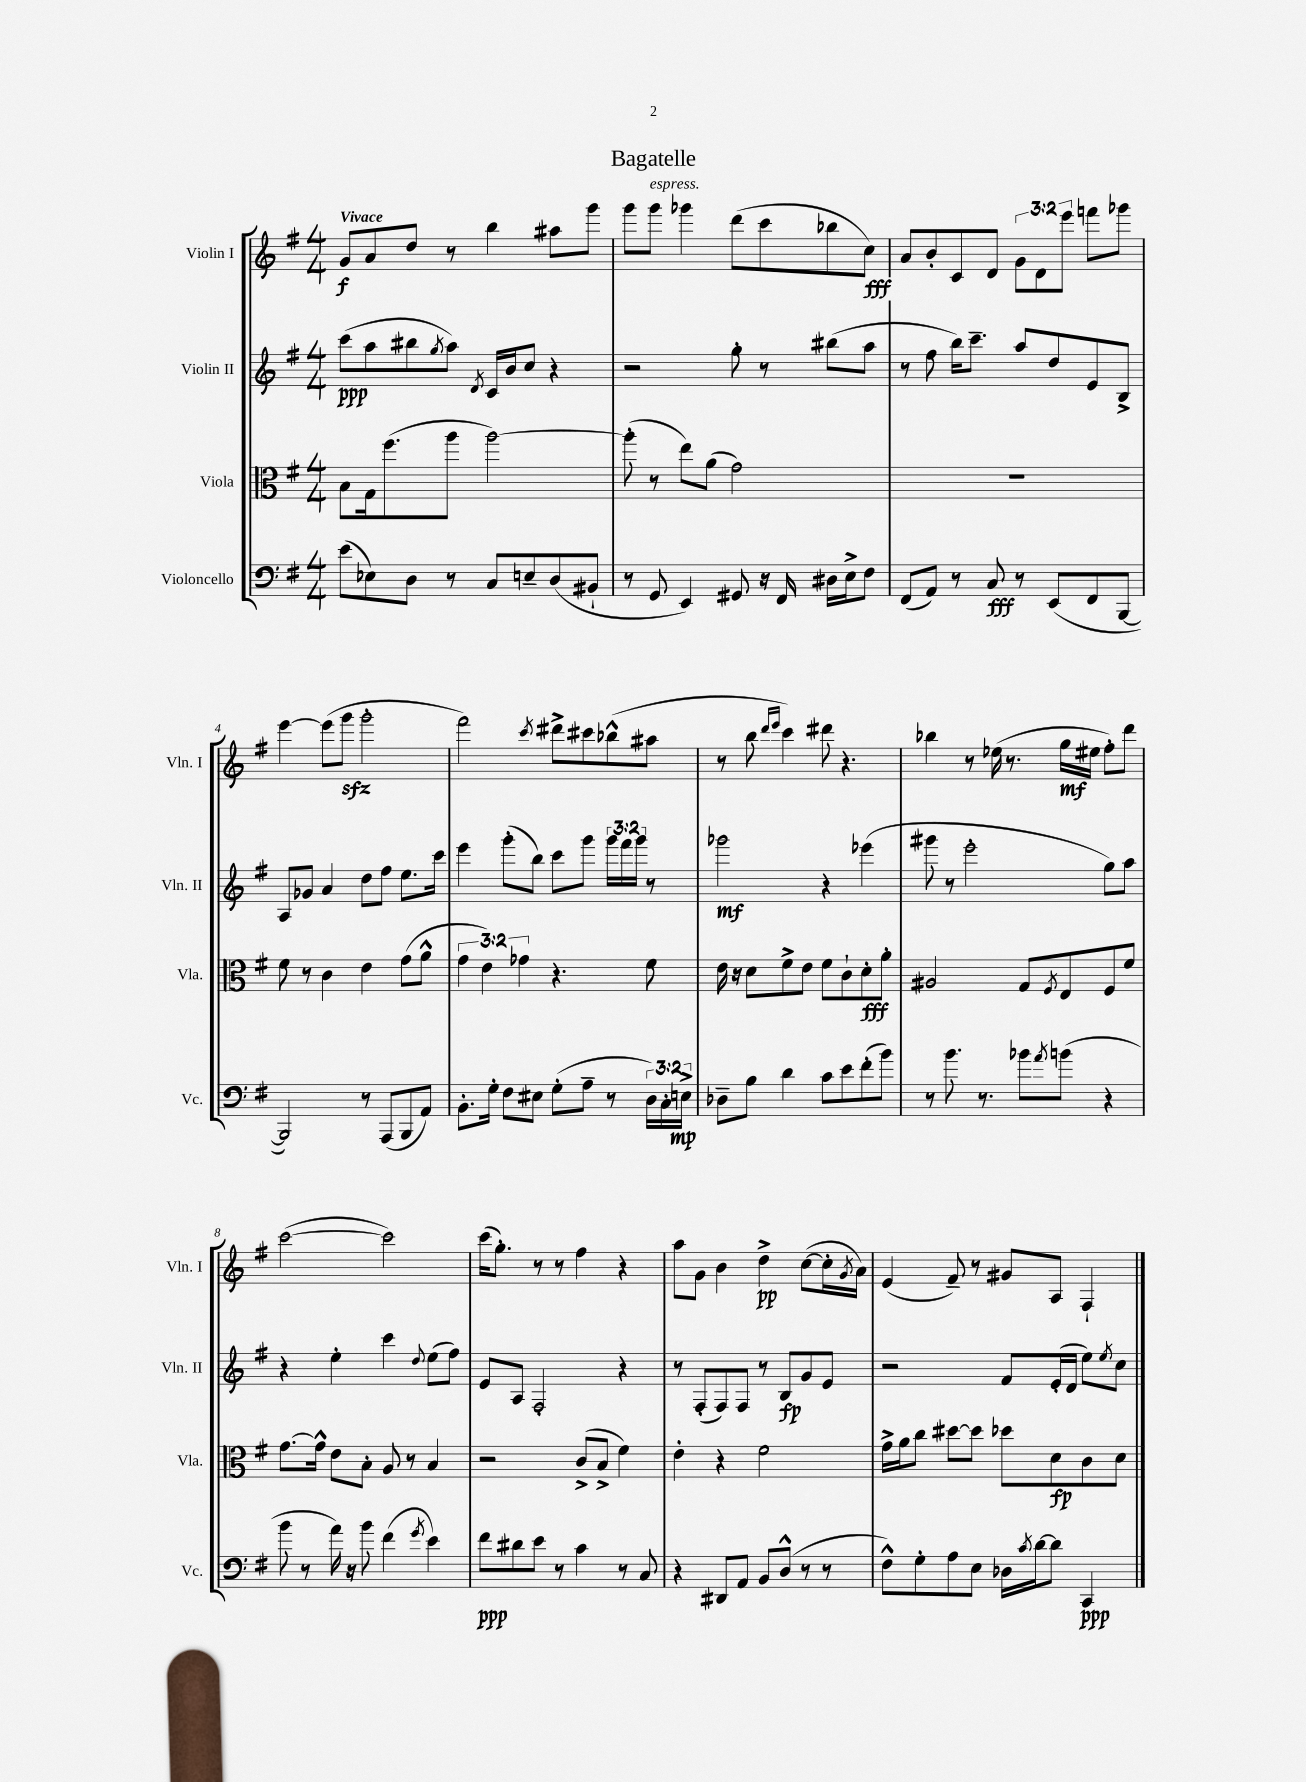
\header { title = "Bagatelle" }
<<
\new StaffGroup <<
\new Staff = "s0" \with { instrumentName = "Violin I" shortInstrumentName = "Vln. I" } {
    \clef treble \key g \major \numericTimeSignature \time 4/4 \override Staff.TupletNumber.text = #tuplet-number::calc-fraction-text \tempo "Vivace"
    g'8\f a'8 d''8 r8 b''4 ais''8 g'''8 |
    g'''8 g'''8^\markup { \italic "espress." } ges'''4 d'''8( c'''8 bes''8 c''8\fff) |
    a'8 b'8-. c'8 d'8 \tuplet 3/2 { g'8 d'8 e'''8 } f'''8 ges'''8 |
    e'''4~ e'''8( g'''8\sfz g'''2-. |
    fis'''2) \acciaccatura { c'''8 } dis'''8-> cis'''8 bes''8-^( ais''8 |
    r8 b''8 \grace { d'''16 e'''16 } c'''4) dis'''8 r4. |
    bes''4 r8 ees''16( r8. g''16\mf eis''16 fis''8-.) d'''8 |
    c'''2~( c'''2) |
    c'''16( g''8.-.) r8 r8 fis''4 r4 |
    a''8 g'8 b'4 d''4->\pp c''8~( c''16-. \acciaccatura { g'8 } a'16) |
    e'4( fis'8--) r8 gis'8 a8 fis4-! \bar "|." |
}
\new Staff = "s1" \with { instrumentName = "Violin II" shortInstrumentName = "Vln. II" } {
    \clef treble \key g \major \numericTimeSignature \time 4/4 \override Staff.TupletNumber.text = #tuplet-number::calc-fraction-text
    c'''8\ppp( a''8 bis''8 \acciaccatura { g''8 } a''8) \acciaccatura { d'8 } c'16 b'16 c''8 r4 |
    r2 g''8-. r8 bis''8( a''8 |
    r8 fis''8 b''16) c'''8.-- a''8 d''8 e'8 b8-> |
    a8 ges'8 a'4 d''8 fis''8 e''8. c'''16 |
    e'''4 g'''8-.( b''8) c'''8 g'''8 \tuplet 3/2 { g'''16 fis'''16 g'''16 } r8 |
    ges'''2\mf r4 ees'''4( |
    gis'''8 r8 e'''2-. g''8) a''8 |
    r4 e''4-. c'''4 \appoggiatura { d''8 } e''8( fis''8) |
    e'8 a8 fis2-. r4 |
    r8 fis8-.( fis8) fis8 r8 b8\fp g'8 e'8 |
    r2 fis'8 e'16-.( d'16 e''8) \acciaccatura { e''8 } c''8 \bar "|." |
}
\new Staff = "s2" \with { instrumentName = "Viola" shortInstrumentName = "Vla." } {
    \clef alto \key g \major \numericTimeSignature \time 4/4 \override Staff.TupletNumber.text = #tuplet-number::calc-fraction-text
    b8 g16 fis''8.( a''8 a''2~) |
    a''8-.( r8 e''8) a'8( g'2) |
    R1 |
    fis'8 r8 c'4 e'4 g'8( a'8-^ |
    \tuplet 3/2 { g'4 e'4) ges'4 } r4. fis'8 |
    e'16 r16 d'8 fis'8-> e'8 fis'8 c'8-! d'8-.\fff a'8-. |
    ais2 g8 \acciaccatura { fis8 } e8 fis8 fis'8 |
    g'8.~ g'16-^ e'8 b8-. a8 r8 b4 |
    r2 c'8->( b8-> fis'4) |
    e'4-. r4 fis'2 |
    g'16-> a'16 c''8 dis''8~ dis''8 des''8 d'8\fp c'8 d'8 \bar "|." |
}
\new Staff = "s3" \with { instrumentName = "Violoncello" shortInstrumentName = "Vc." } {
    \clef bass \key g \major \numericTimeSignature \time 4/4 \override Staff.TupletNumber.text = #tuplet-number::calc-fraction-text
    e'8( ees8) d8 r8 c8 e8-- d8( bis,8-! |
    r8 g,8 e,4) gis,8 r16 fis,16 dis16 e16-> fis8 |
    fis,8( a,8) r8 c8\fff r8 e,8( fis,8 b,,8~ |
    b,,2) r8 a,,8( b,,8 a,8) |
    b,8.-. g16-. fis8 eis8 g8-.( a8-- r8 \tuplet 3/2 { d16) c16-. e16->\mp } |
    des8-- b8 d'4 c'8 e'8 fis'8-.( b'8) |
    r8 b'8. r8. bes'8 \acciaccatura { a'8 } b'8( r4 |
    b'8 r8 a'16) r16 b'8 fis'4( \acciaccatura { g'8 } e'4) |
    fis'8\ppp dis'8 e'8 r8 c'4 r8 c8 |
    r4 dis,8 a,8 b,8 d8-^( r8 r8 |
    fis8-^) g8-. a8 e8 des16 \acciaccatura { c'8 } d'16~ d'8 c,4\ppp \bar "|." |
}
>>
>>
